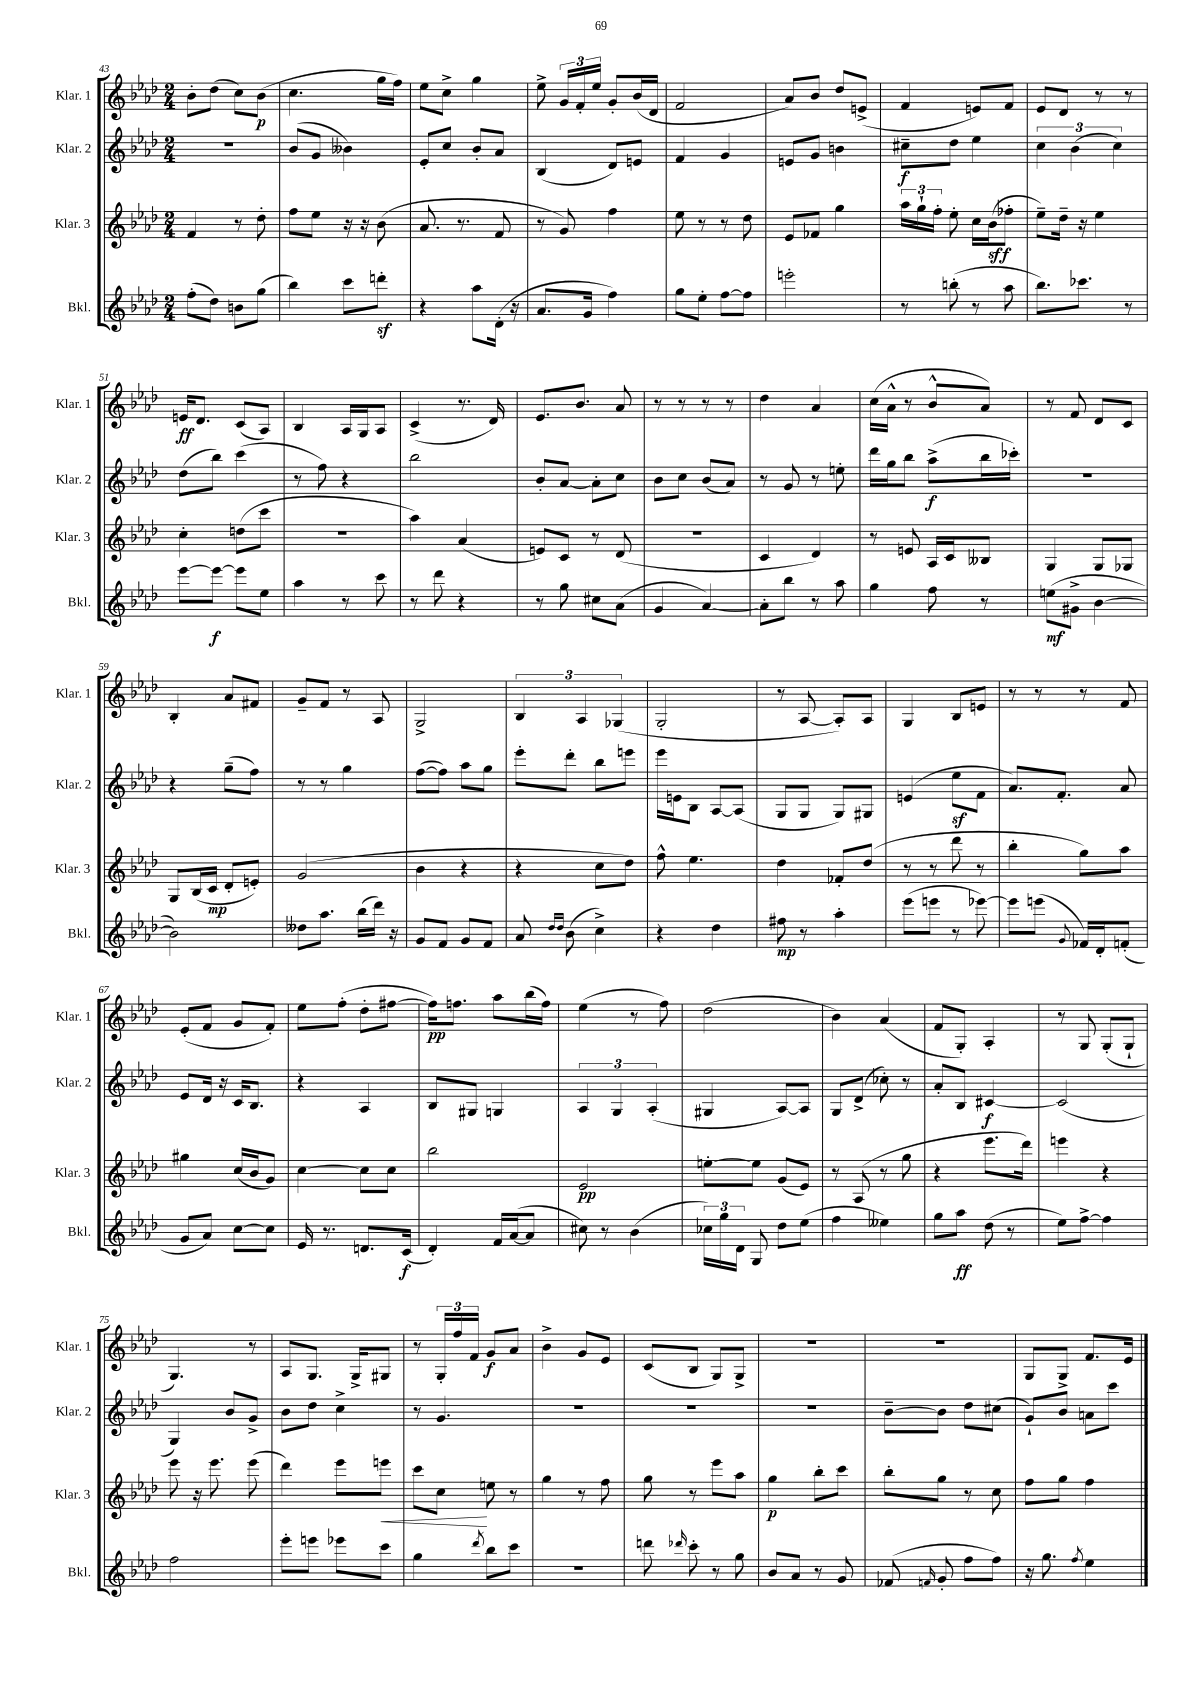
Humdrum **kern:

**kern	**kern	**kern	**kern
*staff4	*staff3	*staff2	*staff1
*clefG2	*clefG2	*clefG2	*clefG2
*k[b-e-a-d-]	*k[b-e-a-d-]	*k[b-e-a-d-]	*k[b-e-a-d-]
*M2/4	*M2/4	*M2/4	*M2/4
(8ff'	4f	2r	8b-'
8dd-)	.	.	(8dd-
8b	8r	.	8cc)
(8gg	8dd-'	.	(8b-
=	=	=	=
4bb-)	8ff	(8b-	4.cc
.	8ee-	8g	.
8ccc	16r	4b--)	.
.	16r	.	.
8ddd'	(8b-	.	16gg
.	.	.	16ff)
=	=	=	=
4r	8.a-	8e-'	8ee-
.	.	8cc	8cc^
.	8.r	.	.
8aa-	.	8b-'	4gg
(16d-'	8f	8a-	.
16r	.	.	.
=	=	=	=
8.a-	8r	(4B-	8ee-^
.	8g)	.	24g
.	.	.	24f'
16g	.	.	.
.	.	.	24ee-
4ff)	4ff	8d-)	8g'
.	.	8e	(16b-
.	.	.	16d-
=	=	=	=
8gg	8ee-	4f	2f
8ee-'	8r	.	.
[8ff	8r	4g	.
8ff]	8dd-	.	.
=	=	=	=
2eee'	8e-	8e	8a-)
.	8f-	8g	8b-
.	4gg	4b	8dd-
.	.	.	(8e^
=	=	=	=
8r	24aa-	8cc#~	4f
.	24gg`	.	.
.	24ff'	.	.
(8bb'	8ee-'	8dd-	.
8r	16cc	4ee-	8e)
.	(16b-	.	.
8aa-	8ff-'	.	8f
=	=	=	=
8.bb-)	8ee-~)	6cc	8e-
.	16dd-~	.	8d-
.	.	(6b-	.
8.ccc-	16r	.	.
.	4ee-	.	8r
.	.	6cc)	.
8r	.	.	8r
=	=	=	=
[8eee-	4cc'	(8dd-	16e
.	.	.	8.d-
8eee-_	.	8bb-)	.
8eee-]	(8dd	(4ccc	(8c
8ee-	8ccc	.	8A-)
=	=	=	=
4aa-	2r	8r	4B-
.	.	8ff)	.
8r	.	4r	16A-
.	.	.	16G
8ccc	.	.	8A-
=	=	=	=
8r	4aa-)	2bb-	(4c^
8ddd-	.	.	.
4r	(4a-	.	8.r
.	.	.	16d-)
=	=	=	=
8r	8e)	8b-'	8.e-
8gg	8c	[8a-	.
.	.	.	8.b-
8cc#	8r	8a-']	.
(8a-	(8d-	8cc	8a-
=	=	=	=
4g	2r	8b-	8r
.	.	8cc	8r
[4a-)	.	(8b-	8r
.	.	8a-)	8r
=	=	=	=
8a-']	4c	8r	4dd-
8bb-	.	8g	.
8r	4d-)	8r	4a-
8aa-	.	8ee'	.
=	=	=	=
4gg	8r	16ddd-	(16cc
.	.	16gg	16a-^^
.	8e	8bb-	8r
8ff	16A-	(8aa-^	8b-^^
.	16c	.	.
8r	8B--	16bb-	8a-)
.	.	16ccc-')	.
=	=	=	=
(8ee	4G	2r	8r
8g#^	.	.	8f
[4b-	8G	.	8d-
.	8G-	.	8c
=	=	=	=
2b-])	8G	4r	4B-'
.	(16B-	.	.
.	16c	.	.
.	8d-'	(8gg~	8a-
.	8e')	8ff)	8f#
=	=	=	=
8dd--	(2g	8r	8g~
8.aa-	.	8r	8f
.	.	4gg	8r
(16bb-	.	.	.
16ddd-)	.	.	8A-
16r	.	.	.
=	=	=	=
8g	4b-	([8ff	2G^
8f	.	8ff])	.
8g	4r	8aa-	.
8f	.	8gg	.
=	=	=	=
8a-	4r	8eee-'	6B-
16qqdd-	.	.	.
16qqdd-	.	.	.
(8b-	.	8ddd-'	.
.	.	.	6A-
4cc^)	8cc	8bb-	.
.	.	.	(6G-
.	8dd-)	8eee	.
=	=	=	=
4r	8ff^^	16eee-	2G'
.	.	16e	.
.	4.ee-	8B-	.
4dd-	.	[8A-	.
.	.	(8A-]	.
=	=	=	=
8ff#	4dd-	8G	8r
8r	.	8G	[8A-
4aa-'	8f-'	8G)	8A-'])
.	(8dd-	8G#	8A-
=	=	=	=
(8eee-	8r	(4e	4G
8eee	8r	.	.
8r	8ddd-	8ee-	8B-
[8eee-)	8r	8f	8e
=	=	=	=
8eee-]	4bb-'	8.a-)	8r
(8eee	.	.	8r
.	.	8.f'	.
8qqg	.	.	.
16f-)	8gg)	.	8r
16d-'	.	.	.
(8f'	8aa-	8a-	8f
=	=	=	=
8g	4gg#	8e-	(8e-'
8a-)	.	16d-	8f
.	.	16r	.
[8cc	(16cc	16c	8g
.	16b-	8.B-	.
8cc]	8g)	.	8f')
=	=	=	=
16e-	[4cc	4r	8ee-
8.r	.	.	.
.	.	.	(8ff'
8.d	8cc]	4A-	8dd-'
.	8cc	.	[8ff#
(16c	.	.	.
=	=	=	=
4d-')	2bb-	8B-	16ff#])
.	.	.	8.ff
.	.	8G#	.
16f	.	4G	8aa-
([16a-	.	.	.
8a-]	.	.	(16bb-
.	.	.	16ff)
=	=	=	=
8cc#)	2e-	6A-	(4ee-
8r	.	.	.
.	.	6G	.
(4b-	.	.	8r
.	.	(6A-'	.
.	.	.	8ff)
=	=	=	=
24cc-)	[8ee'	4G#	(2dd-
24gg	.	.	.
24d-	.	.	.
8G	8ee]	.	.
8dd-	(8g	[8A-)	.
(8ee-	8e-)	8A-]	.
=	=	=	=
4ff	8r	8G	4b-)
.	(8A-	(8d-^	.
4ee--)	8r	8cc-')	(4a-
.	8gg	8r	.
=	=	=	=
8gg	4r	8a-'	8f
8aa-	.	8B-	8G')
(8dd-	8.eee-	[4c#	4A-'
8r	.	.	.
.	16ddd-)	.	.
=	=	=	=
8ee-)	4eee	(2c#]	8r
[8ff^	.	.	8G
4ff]	4r	.	(8G'
.	.	.	8G`
=	=	=	=
2ff	8eee-	4G)	4.G)
.	16r	.	.
.	8.eee-	.	.
.	.	8b-	.
.	(8eee-	8g^	8r
=	=	=	=
8eee-'	4ddd-)	8b-	8A-
8eee	.	8dd-	8.G
8eee-	8eee-	4cc^	.
.	.	.	16G^
8ccc	8eee	.	8G#
=	=	=	=
4gg	8ccc	8r	8r
.	8cc	4.g	24G'
.	.	.	24ff
.	.	.	24f
8qddd-	.	.	.
8bb-	8ee	.	8g
8ccc	8r	.	8a-
=	=	=	=
2r	4gg	2r	4b-^
.	8r	.	8g
.	8ff	.	8e-
=	=	=	=
8ddd	8gg	2r	(8c
16qqddd-	.	.	.
8ccc'	8r	.	8B-
8r	8eee-	.	8G)
8gg	8aa-	.	8G^
=	=	=	=
8b-	4gg	2r	2r
8a-	.	.	.
8r	8bb-'	.	.
8g	8ccc	.	.
=	=	=	=
(8f-	8bb-'	[8b-~	2r
16qqf	.	.	.
8g'	8gg	8b-]	.
8ff	8r	8dd-	.
8ff)	8cc	(8cc#	.
=	=	=	=
16r	8ff	8g`)	8G
8.gg	.	.	.
.	8gg	8b-	8G^
8qff	.	.	.
4ee-	4ff	8a	8.f
.	.	8ccc	.
.	.	.	16e-
==	==	==	==
*-	*-	*-	*-
